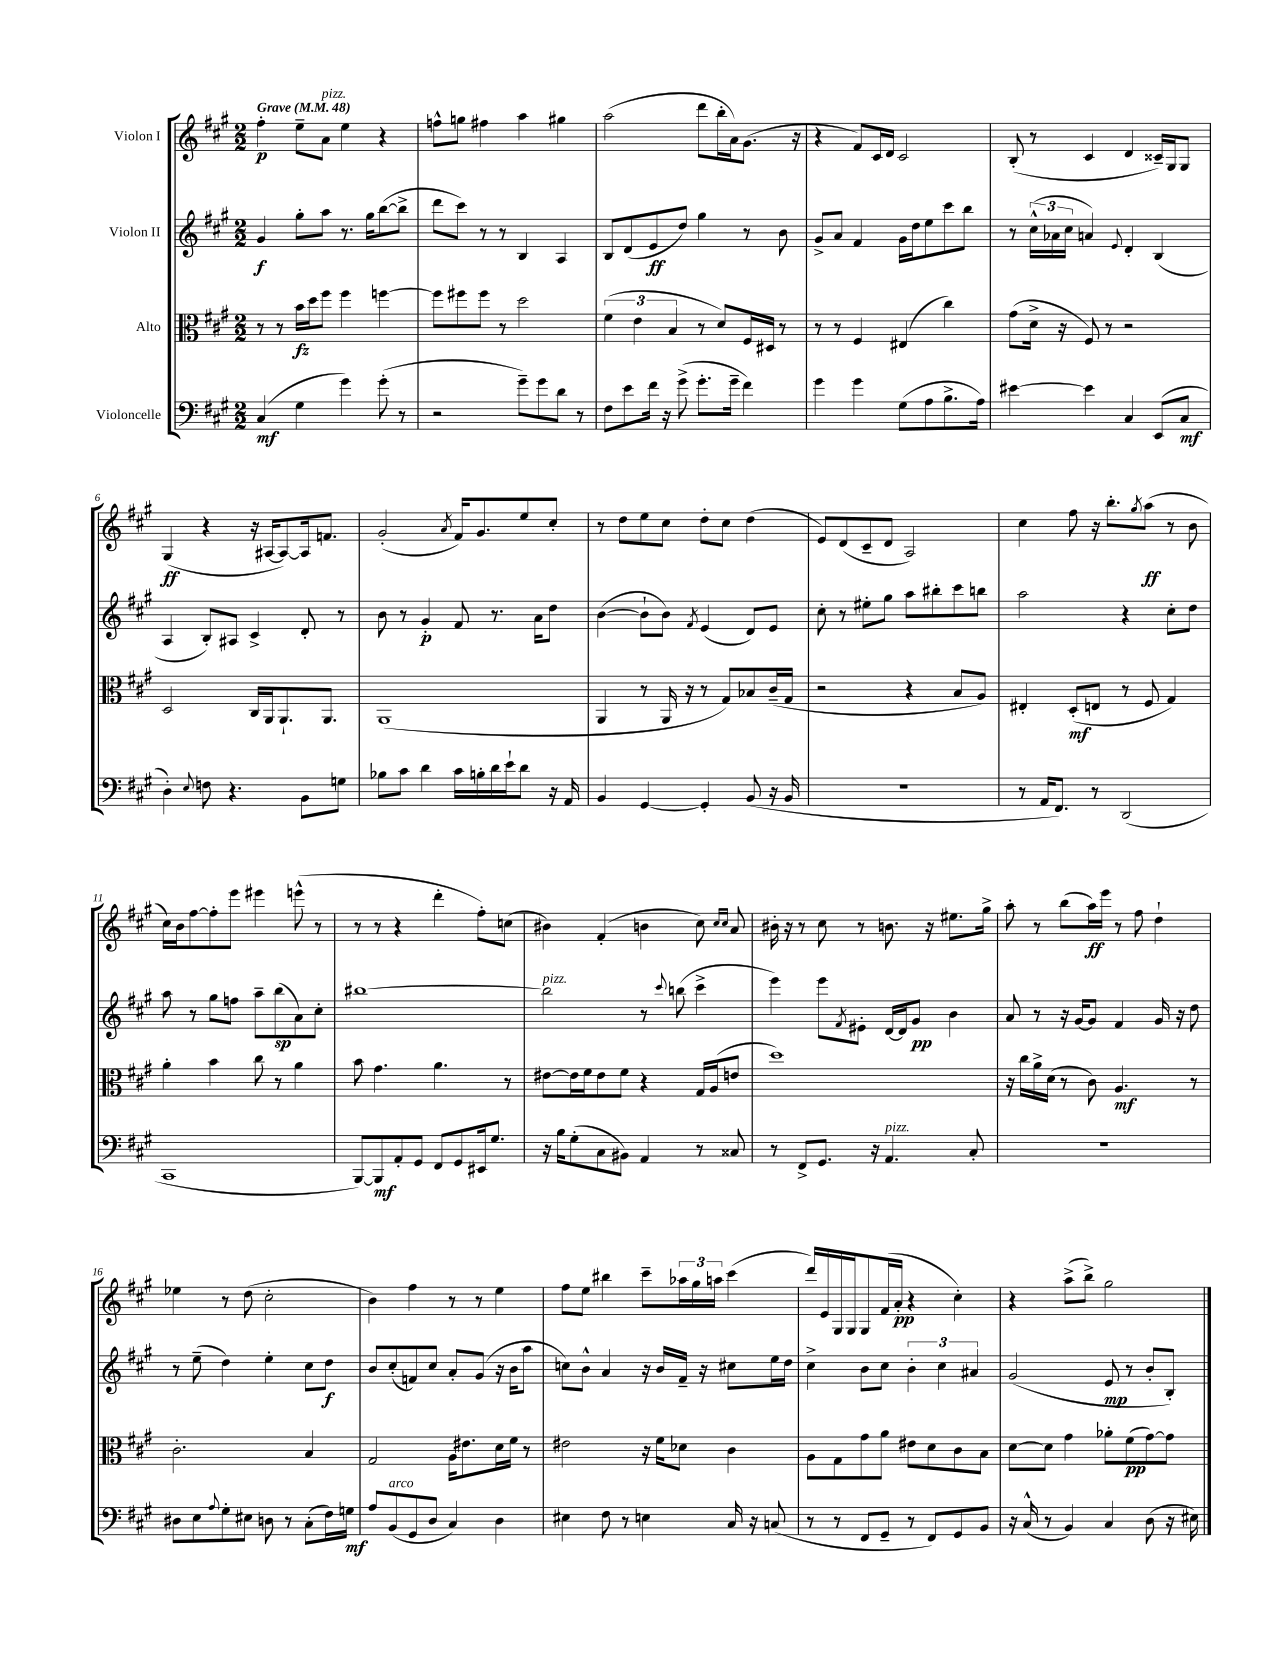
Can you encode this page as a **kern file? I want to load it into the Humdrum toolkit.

**kern	**kern	**kern	**kern
*staff4	*staff3	*staff2	*staff1
*clefF4	*clefC3	*clefG2	*clefG2
*k[f#c#g#]	*k[f#c#g#]	*k[f#c#g#]	*k[f#c#g#]
*M2/2	*M2/2	*M2/2	*M2/2
*MM48	*MM48	*MM48	*MM48
(4C#	8r	4g#	4ff#'
.	8r	.	.
4G#	16b	8gg#'	8ee~
.	16dd	.	.
.	8ff#	8aa	8a
4g#)	4ff#	8.r	4ee
.	.	16gg#	.
(8g#'	[4ff	([8bb	4r
8r	.	8bb^]	.
=	=	=	=
2r	8ff]	8ddd	8ff^^
.	8ff#	8ccc#)	8gg
.	8ff#	8r	4ff#
.	8r	8r	.
8g#~)	2dd	4B	4aa
8g#	.	.	.
8d	.	4A	4gg#
8r	.	.	.
=	=	=	=
8F#	(6f#	8B	(2aa
8e	.	(8d	.
.	6e	.	.
16f#	.	8e	.
16r	.	.	.
.	6B	.	.
(8g#^	.	8dd)	.
8.g#'	8r	4gg#	8ddd
.	8d)	.	16bb'
16g#~	.	.	16a)
4f#)	16F#	8r	(8.g#
.	16D#	.	.
.	8r	8b	.
.	.	.	16r
=	=	=	=
4g#	8r	8g#^	4r
.	8r	8a	.
4g#	4F#	4f#	8f#)
.	.	.	16c#
.	.	.	16d
(8G#	(4E#	16g#	2c#
.	.	16dd	.
8A	.	8ee	.
8.B^	4cc#)	8ccc#	.
.	.	8bb	.
16A)	.	.	.
=	=	=	=
[4e#	(8g#	8r	(8B'
.	16d^	(24cc#^^	8r
.	.	24a-	.
.	16r	.	.
.	.	24cc#	.
4e#]	8F#)	4a)	4c#
.	8r	.	.
.	.	8qqe	.
4C#	2r	4d'	4d
(8EE	.	(4B	16c##~)
.	.	.	16G#
8C#	.	.	8G#
=	=	=	=
4D')	2D	4A	(4G#
8qqE	.	.	.
8F	.	8B')	4r
4.r	.	8A#	.
.	16C#	4c#^	16r
.	16AA	.	[16A#
.	8.AA`	.	8A#_)
8BB	.	8d'	16A#]
.	8.AA	.	8.f
8G	.	8r	.
=	=	=	=
8B-	(1AA	8b	(2g#'
8c#	.	8r	.
4d	.	4g#'	.
.	.	.	8qa
16c#	.	8f#	16f#)
16B'	.	.	8.g#
16d	.	8.r	.
16e`	.	.	.
8d	.	.	8ee
.	.	16a	.
16r	.	8dd	8cc#'
16AA	.	.	.
=	=	=	=
4BB	4AA	([4b	8r
.	.	.	8dd
[4GG#	8r	8b`]	8ee
.	16AA	8b)	8cc#
.	16r	.	.
.	.	8qf#	.
4GG#']	8r	(4e	8dd'
.	8G#)	.	8cc#
(8BB	8B-	8d)	(4dd
16r	(16c#~	8e	.
16BB	16G#	.	.
=	=	=	=
1r	2r	8cc#'	8e)
.	.	8r	(8d
.	.	8ee#'	8c#~
.	.	8gg#	8d
.	4r	8aa	2A)
.	.	8bb#'	.
.	8B	8ccc#	.
.	8A)	8bb	.
=	=	=	=
8r	4E#'	2aa	4cc#
16AA	.	.	.
8.FF#)	.	.	.
.	(8D'	.	8ff#
8r	8E	.	16r
.	.	.	8.bb'
(2DD	8r	4r	.
.	.	.	8qgg#
.	8F#	.	(8aa
.	4G#)	8cc#'	8r
.	.	8dd	8b
=	=	=	=
1CC#	4a'	8aa	16cc#)
.	.	.	16b
.	.	8r	[8ff#
.	4b	8gg#	8ff#']
.	.	8ff	8eee
.	8cc#	8aa~	4eee#
.	8r	(8bb	.
.	4a	8a)	(8eee^^
.	.	8cc#'	8r
=	=	=	=
[8BBB)	8b	[1bb#	8r
8BBB]	4.g#	.	8r
8AA'	.	.	4r
8GG#	.	.	.
8FF#	4.a	.	4ddd'
8GG#	.	.	.
16EE#	.	.	8ff#')
8.G#	.	.	.
.	8r	.	(8cc
=	=	=	=
16r	[8e#	2bb#]	4b#)
16B	.	.	.
(8G#'	16e#]	.	.
.	16f#	.	.
8C#	8e#	.	(4f#'
8BB#)	8f#	.	.
4AA	4r	8r	4b
.	.	8qqccc#	.
.	.	(8bb	.
8r	16G#	4ccc#^	8cc#)
.	(16A	.	.
.	.	.	16qqcc#
.	.	.	16qqcc#
8C##	8e	.	8a
=	=	=	=
8r	1dd)	4eee)	16b#'
.	.	.	16r
8FF#^	.	.	8r
8.GG#	.	8eee	8cc#
.	.	8qf#	.
.	.	8e#'	8r
16r	.	.	.
4.AA	.	[16d	8.b
.	.	16d]	.
.	.	8g#	.
.	.	.	16r
.	.	4b	8.ee#
8C#'	.	.	.
.	.	.	16gg#^
=	=	=	=
1r	16r	8a	8aa'
.	16cc#	.	.
.	16a^	8r	8r
.	(16d	.	.
.	8r	16r	(8bb
.	.	[16g#	.
.	8c#)	8g#]	16aa)
.	.	.	16eee
.	4.A	4f#	8r
.	.	.	8ff#
.	.	16g#	4dd`
.	.	16r	.
.	8r	8dd	.
=	=	=	=
8D#	2.c#'	8r	4ee-
8E	.	(8ee~	.
8qqA	.	.	.
8G#'	.	4dd)	8r
8E#	.	.	(8dd
8D	.	4ee'	2cc#'
8r	.	.	.
(8C#'	4B	8cc#	.
16F#)	.	8dd	.
16G	.	.	.
=	=	=	=
8A	2G#	8b	4b)
(8BB	.	(8cc#'	.
8GG#	.	8f)	4ff#
8D	.	8cc#	.
4C#)	16A	8a'	8r
.	8.e#	.	.
.	.	(8g#	8r
4D	16d	16r	4ee
.	16f#	16b	.
.	8r	8aa	.
=	=	=	=
4E#	2e#	8cc)	8ff#
.	.	8b^^	8ee
8F#	.	4a	4bb#
8r	.	.	.
4E	16r	16r	8ccc#~
.	16f#	16b	.
.	8d-	16f#~	24aa-
.	.	.	24gg#
.	.	16r	.
.	.	.	24aa
16C#	4c#	8cc#	(4ccc#
16r	.	.	.
(8C	.	16ee	.
.	.	16dd	.
=	=	=	=
8r	8A	4cc#^	16ddd)
.	.	.	16e
8r	8G#	.	16G#
.	.	.	16G#
8FF#	8g#	8b	8G#
8GG#~	8a	8cc#	(16f#
.	.	.	16a'
8r	8e#	6b'	4r
8FF#)	8d	.	.
.	.	6cc#	.
8GG#	8c#	.	4cc#')
.	.	6a#	.
8BB	8B	.	.
=	=	=	=
16r	[8d	(2g#	4r
(16C#^^	.	.	.
8r	8d]	.	.
4BB)	4g#	.	(8aa^
.	.	.	8bb^)
4C#	8a-'	8e	2gg#
.	(8f#	8r	.
(8D	[8g#)	8b'	.
16r	8g#]	8B')	.
16E#)	.	.	.
==	==	==	==
*-	*-	*-	*-
